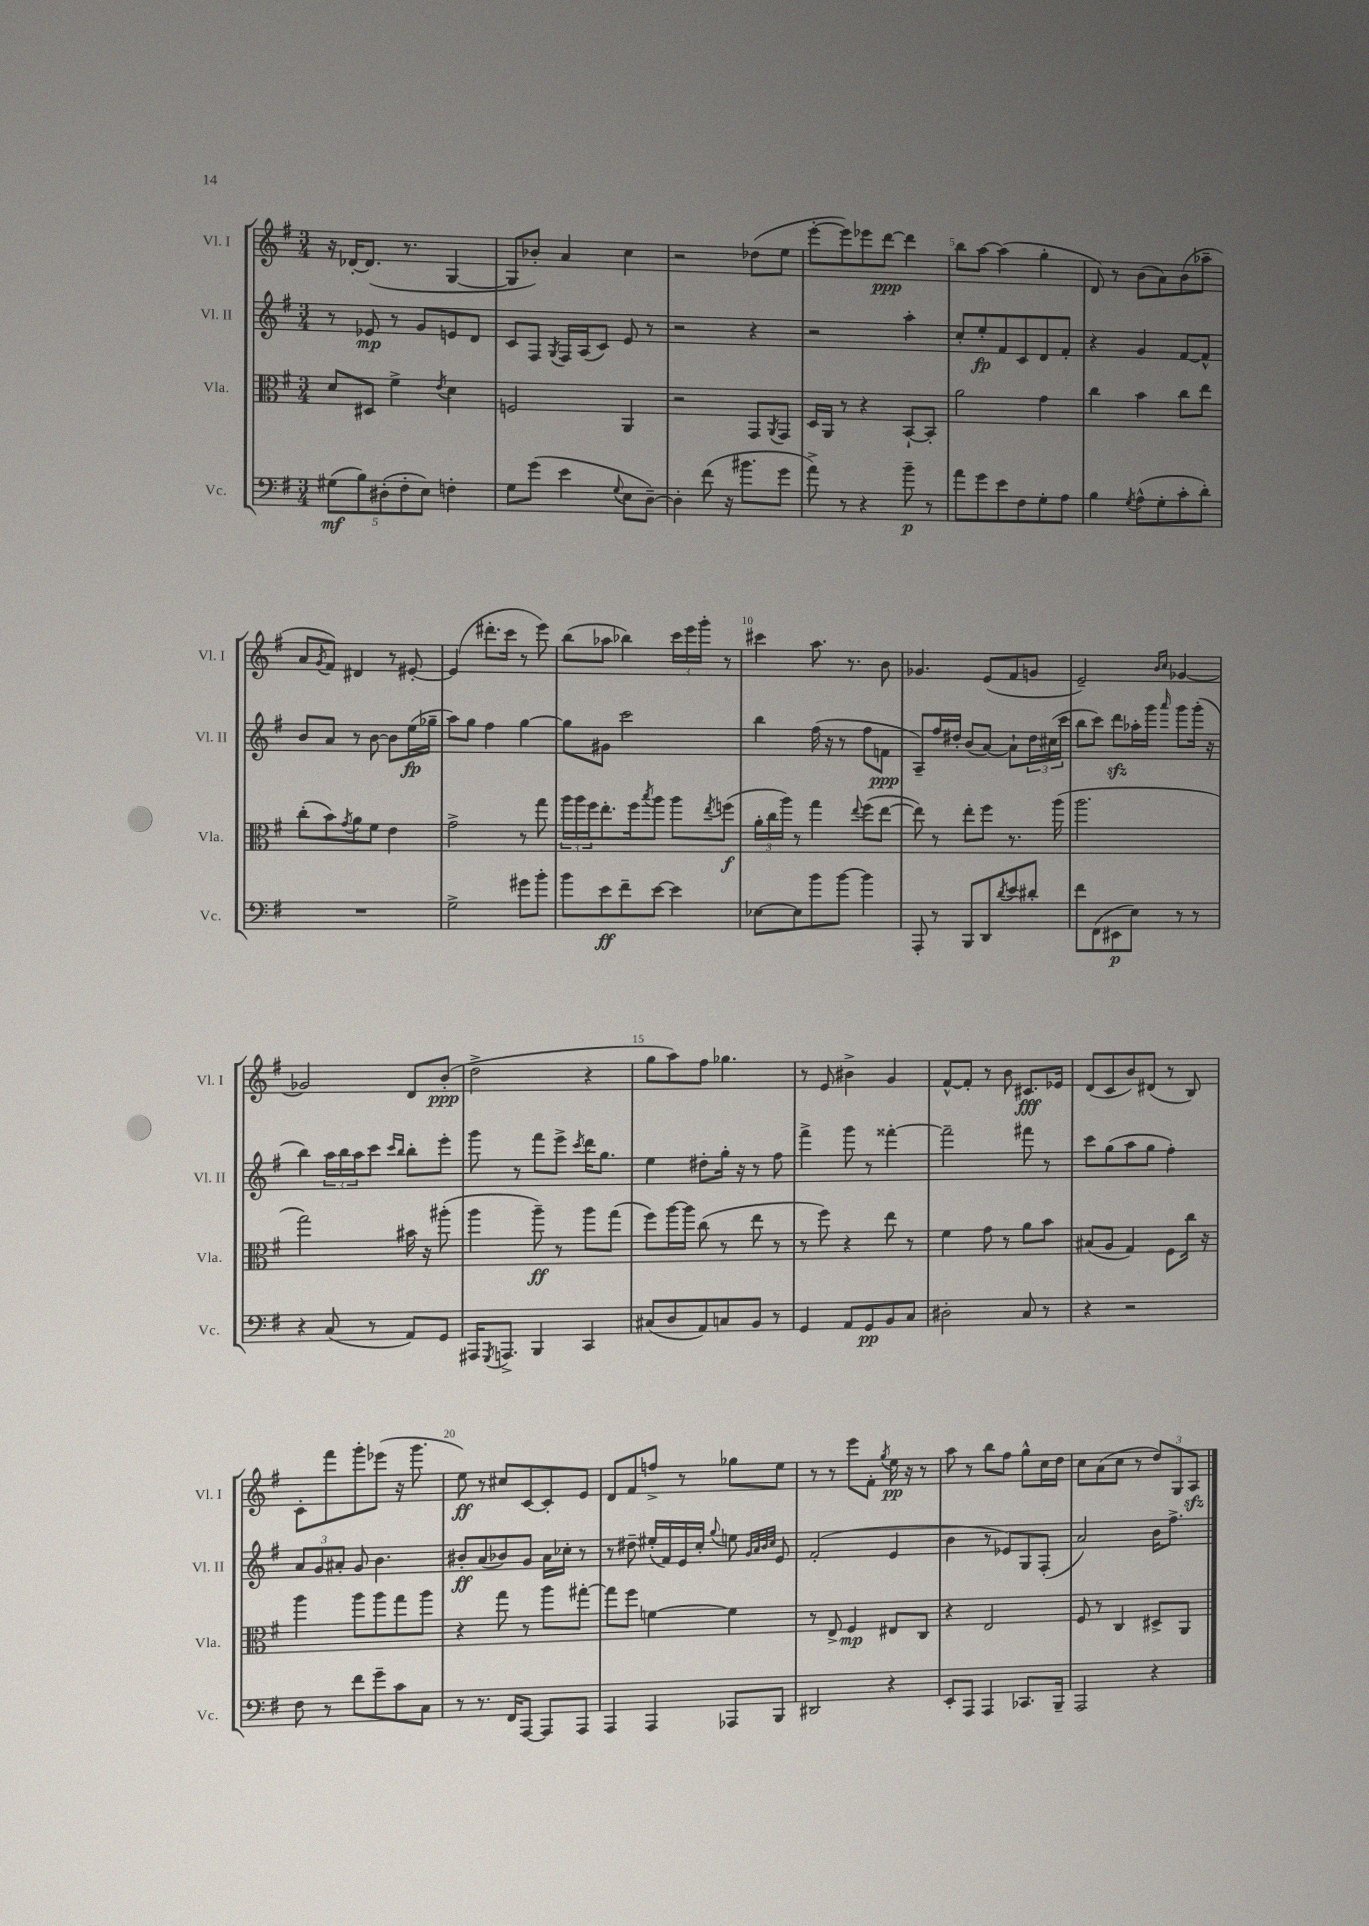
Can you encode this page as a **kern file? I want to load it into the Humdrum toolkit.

**kern	**dynam	**kern	**dynam	**kern	**dynam	**kern	**dynam
*part4	*part4	*part3	*part3	*part2	*part2	*part1	*part1
*staff4	*staff4	*staff3	*staff3	*staff2	*staff2	*staff1	*staff1
*I"Vc.	*	*I"Vla.	*	*I"Vl. II	*	*I"Vl. I	*
*I'Vc.	*	*I'Vla.	*	*I'Vl. II	*	*I'Vl. I	*
*clefF4	*	*clefC3	*	*clefG2	*	*clefG2	*
*k[f#]	*	*k[f#]	*	*k[f#]	*	*k[f#]	*
*M3/4	*	*M3/4	*	*M3/4	*	*M3/4	*
=1	=1	=1	=1	=1	=1	=1	=1
(10G#X\L	mf	8d/L	.	8r	.	16r	.
.	.	.	.	.	.	[16d-X'/KL	.
10B\)	.	.	.	.	.	.	.
.	.	8D#X/J	.	8e-X/	mp	(8.d-/J]	.
(10D#X'\	.	.	.	.	.	.	.
.	.	4f#^\	.	8r	.	.	.
10F#'\	.	.	.	.	.	.	.
.	.	.	.	.	.	8.r	.
.	.	.	.	8g/L	.	.	.
10E\J)	.	.	.	.	.	.	.
.	.	8qe/	.	.	.	.	.
4Fn'\	.	4d\	.	8en/	.	[4G/	.
.	.	.	.	8d/J	.	.	.
=2	=2	=2	=2	=2	=2	=2	=2
8G\L	.	2Fn/	.	8c/L	.	8G/L]	.
(8g\J	.	.	.	8F#/J	.	8b-X'/J)	.
.	.	.	.	8qG/	.	.	.
4e\	.	.	.	16F#/LL	.	4a/	.
.	.	.	.	(16A/J	.	.	.
.	.	.	.	8c/J)	.	.	.
8qqG/	.	.	.	.	.	.	.
8E\L	.	4AA/	.	8e/	.	4cc\	.
[8D~\J)	.	.	.	8r	.	.	.
=3	=3	=3	=3	=3	=3	=3	=3
4D'\]	.	2r	.	2r	.	2r	.
(8f#\	.	.	.	.	.	.	.
16r	.	.	.	.	.	.	.
8.b#X\L	.	.	.	.	.	.	.
.	.	8GG/L	.	4r	.	(8dd-X\L	.
.	.	8qAA/	.	.	.	.	.
8g\J	.	8GG/J	.	.	.	8ee\J	.
=4	=4	=4	=4	=4	=4	=4	=4
8a^\)	.	16D/LL	.	2r	.	[8eee'\L	.
.	.	16AA/JJ	.	.	.	.	.
8r	.	8r	.	.	.	8eee\])	.
4r	.	4r	.	.	.	8eee-X\	.
.	.	.	.	.	.	[8ddd\J	ppp
8b~\	p	[8BB`/L	.	4aa'\	.	4ddd\]	.
8r	.	8BB'/J]	.	.	.	.	.
=5	=5	=5	=5	=5	=5	=5	=5
8a\L	.	2a\	.	8cc'/L	.	8bb\L	.
8g\	.	.	.	8ee'/	fp	[8aa\J	.
8e\	.	.	.	8f#/	.	(4aa\]	.
8F#\	.	.	.	8c/	.	.	.
8G'\	.	4g\	.	8d/	.	4gg'\	.
8A\J	.	.	.	8f#'/J	.	.	.
=6	=6	=6	=6	=6	=6	=6	=6
4B\	.	4cc\	.	4r	.	8d/)	.
.	.	.	.	.	.	8r	.
8qG/	.	.	.	.	.	.	.
(8A^^\L	.	4b\	.	4g/	.	(8b\L	.
8G'\	.	.	.	.	.	8a\)	.
8c'\	.	8cc\L	.	[8f#/L	.	(8b\	.
8d'\J)	.	8ee\J	.	8f#^^/J]	.	8aa-X~\J	.
!!LO:LB:g=z
=7	=7	=7	=7	=7	=7	=7	=7
2.r	.	(8cc'\L	.	8b/L	.	8a/L	.
.	.	.	.	.	.	8qg/	.
.	.	8b\)	.	8a/J	.	8f#/J)	.
.	.	8qg/	.	.	.	.	.
.	.	8a\	.	8r	.	4d#X/	.
.	.	8f#\J	.	[8b\	.	.	.
.	.	4e\	.	8b\L]	.	8r	.
.	.	.	.	(16ee\L	fp	[8e#X'/	.
.	.	.	.	16gg-X~\JJ	.	.	.
=8	=8	=8	=8	=8	=8	=8	=8
2G^\	.	2g^\	.	8aa\L)	.	(4e#/]	.
.	.	.	.	8gg\J	.	.	.
.	.	.	.	4ff#\	.	8.ddd#X'\L	.
.	.	.	.	.	.	16ccc\Jk	.
8g#X\L	.	8r	.	[4gg\	.	8r	.
8b'\J	.	8gg\	.	.	.	8eee\)	.
=9	=9	=9	=9	=9	=9	=9	=9
8b\L	.	24aa\LL	.	8gg\L]	.	(8bb\L	.
.	.	24aa\	.	.	.	.	.
.	.	24ff#\J	.	.	.	.	.
8e\	ff	8.ee'\	.	8g#X\J	.	8aa-X\J	.
8f#~\	.	.	.	2ccc\	.	4bb-X\)	.
.	.	16ff#\k	.	.	.	.	.
.	.	8qbb/	.	.	.	.	.
[8e\J	.	8aa\J	.	.	.	.	.
4e\]	.	8aa\L	.	.	.	24ccc\LL	.
.	.	.	.	.	.	24eee\	.
.	.	.	.	.	.	24ggg'\JJ	.
.	.	8qee/	.	.	.	.	.
.	.	(8ffn\J	f	.	.	8r	.
=10	=10	=10	=10	=10	=10	=10	=10
[8E-X\L	.	24a'\LL	.	4bb\	.	4ccc#X\	.
.	.	24cc\	.	.	.	.	.
.	.	24aa\JJ)	.	.	.	.	.
8E-\]	.	8r	.	.	.	.	.
8b\	.	4gg\	.	(16ff#\	.	8.aa\	.
.	.	.	.	16r	.	.	.
[8b\J	.	.	.	8r	.	.	.
.	.	.	.	.	.	8.r	.
.	.	8qqee/	.	.	.	.	.
4b\]	.	(8ff#\L	.	8ff#\L	.	.	.
.	.	[8ee\J	.	8fn\J	ppp	8b\	.
=11	=11	=11	=11	=11	=11	=11	=11
8AAA'/	.	8ee\])	.	8A~/L)	.	4.g-X/	.
8r	.	8r	.	16ff#/L	.	.	.
.	.	.	.	16dd#X'/JJ	.	.	.
8BBB/L	.	8ee'\L	.	(8b/L	.	.	.
8DD/	.	8ff#\J	.	[8a/J)	.	(8e/L	.
8qd/	.	.	.	.	.	.	.
8e/	.	8.r	.	8a`\L]	.	8f#/	.
8d#X'/J	.	.	.	24dd#\L	.	8gn/J	.
.	.	.	.	(24cc#X\	.	.	.
.	.	(16aa\	.	.	.	.	.
.	.	.	.	24ccc\JJ	.	.	.
=12	=12	=12	=12	=12	=12	=12	=12
8f#\L	.	2.aa\	.	8bb\L	.	2e~/)	.
(8FF#\	.	.	.	8ccc\J)	.	.	.
8EE#X\	p	.	.	8dddzz\L	.	.	.
8E\J)	.	.	.	16aa-X'\L	.	.	.
.	.	.	.	16ggg\JJ	.	.	.
.	.	.	.	.	.	16qqb/LL	.
.	.	.	.	16qqaaa/	.	16qqcc/JJ	.
8r	.	.	.	8ggg\L	.	[4g-X/	.
8r	.	.	.	(16ggg'\Jk	.	.	.
.	.	.	.	16r	.	.	.
!!LO:LB:g=z
=13	=13	=13	=13	=13	=13	=13	=13
4r	.	2gg\)	.	4bb\)	.	2g-X/]	.
(8C/	.	.	.	24aa\LL	.	.	.
.	.	.	.	24bb\	.	.	.
.	.	.	.	24aa\J	.	.	.
8r	.	.	.	8ccc\J	.	.	.
.	.	.	.	16qqccc/LL	.	.	.
.	.	.	.	16qqbb/JJ	.	.	.
8AA/L)	.	16b#X\	.	8bb'\L	.	8d/L	.
.	.	16r	.	.	.	.	.
8GG/J	.	(8aa#X'\	.	8eee'\J	.	(8b'/J	ppp
=14	=14	=14	=14	=14	=14	=14	=14
16AAA#X/KL	.	4aa\	.	8ggg\	.	2dd^\	.
8qGGG/	.	.	.	.	.	.	.
8.AAAn^/J	.	.	.	.	.	.	.
.	.	.	.	8r	.	.	.
4BBB/	.	8aa~\)	ff	8fff#\L	.	.	.
.	.	8r	.	8eee^\J	.	.	.
.	.	.	.	8qccc/	.	.	.
4CC/	.	8aa\L	.	16ddd\KL	.	4r	.
.	.	.	.	8.gg\J	.	.	.
.	.	(8gg\J	.	.	.	.	.
=15	=15	=15	=15	=15	=15	=15	=15
(8C#X/L	.	8ff#\L)	.	4ee\	.	8gg\L	.
8D/	.	[16aa\L	.	.	.	8aa\)	.
.	.	16aa\JJ]	.	.	.	.	.
8AA/)	.	(8cc\	.	8dd#X'\L	.	8ff#\J	.
8Cn/	.	8r	.	16gg'\Jk	.	4.gg-X\	.
.	.	.	.	16r	.	.	.
8BB/J	.	8ee\	.	8r	.	.	.
8r	.	8r	.	8ff#\	.	.	.
=16	=16	=16	=16	=16	=16	=16	=16
4GG/	.	8r	.	4fff#^\	.	8r	.
.	.	8ff#\)	.	.	.	8e/	.
8AA/L	.	4r	.	8ggg\	.	4b#X^\	.
8GG/	pp	.	.	8r	.	.	.
8BB/	.	8ee\	.	[4fff##X'\	.	4g/	.
8C/J	.	8r	.	.	.	.	.
=17	=17	=17	=17	=17	=17	=17	=17
2D#X'\	.	4f#\	.	2fff##~\]	.	[8f#^^/L	.
.	.	.	.	.	.	8f#'/J]	.
.	.	8g\	.	.	.	8r	.
.	.	8r	.	.	.	8b\	.
8C/	.	8a\L	.	8fff#X\	.	8.c#X/L	fff
8r	.	8b\J	.	8r	.	.	.
.	.	.	.	.	.	16e-X/Jk	.
=18	=18	=18	=18	=18	=18	=18	=18
4r	.	(8B#X/L	.	8ccc\L	.	(8d/L	.
.	.	8A/J	.	(8gg\	.	8c/	.
2r	.	4G/)	.	8aa\	.	8b/)	.
.	.	.	.	8gg\J	.	(8d#X/J	.
.	.	8F#\L	.	4ff#'\)	.	8r	.
.	.	16cc\Jk	.	.	.	8B/)	.
.	.	16r	.	.	.	.	.
!!LO:LB:g=z
=19	=19	=19	=19	=19	=19	=19	=19
8F#\	.	4aa\	.	12a/L	.	8c'\L	.
.	.	.	.	12g/	.	.	.
8r	.	.	.	.	.	8fff#\	.
.	.	.	.	12a#X'/J	.	.	.
8f#\L	.	8aa\L	.	8g/	.	8ggg'\	.
8g~\	.	8aa\	.	4.b\	.	(8eee-X\J	.
8c\	.	8gg\	.	.	.	16r	.
.	.	.	.	.	.	8.ggg\	.
8C\J	.	8aa\J	.	.	.	.	.
=20	=20	=20	=20	=20	=20	=20	=20
8r	.	4r	.	8b#X'/L	ff	8ee\)	ff
8.r	.	.	.	(8a/	.	8r	.
.	.	8gg\	.	8b-X/)	.	8cc#X/L	.
16FF#/KL	.	.	.	.	.	.	.
[8AAA/J	.	8r	.	8g/J	.	[8c/	.
8AAA/L]	.	8aa\L	.	16a\LL	.	8c'/]	.
.	.	.	.	16cc-X'\JJ	.	.	.
8AAA/J	.	[8gg#X'\J	.	8r	.	8e/J	.
=21	=21	=21	=21	=21	=21	=21	=21
4AAA/	.	8gg#\L]	.	8r	.	8d/L	.
.	.	8ff#\J	.	8dd#X~\	.	8f#/	.
4AAA/	.	[4fn\	.	(16ee#X'/LL	.	8ffn^/J	.
.	.	.	.	16f#/)	.	.	.
.	.	.	.	16e/	.	8r	.
.	.	.	.	16cc'/JJ	.	.	.
.	.	.	.	8qqgg/	.	.	.
8AAA-X/L	.	4f\]	.	8een\	.	8gg-X\L	.
.	.	.	.	32qqg/LLL	.	.	.
.	.	.	.	32qqa/	.	.	.
.	.	.	.	32qqb/	.	.	.
.	.	.	.	32qqcc/JJJ	.	.	.
8BBB/J	.	.	.	8e/	.	8ee\J	.
=22	=22	=22	=22	=22	=22	=22	=22
2DD#X/	.	8r	.	(2f#'/	.	8r	.
.	.	8E^/	.	.	.	8r	.
.	.	4F#/	mp	.	.	8eee\L	.
.	.	.	.	.	.	8f#'\J	.
.	.	.	.	.	.	8qgg/	.
4r	.	8E#X/L	.	4e/	.	16ee\	pp
.	.	.	.	.	.	16r	.
.	.	8C/J	.	.	.	8r	.
=23	=23	=23	=23	=23	=23	=23	=23
8EE'/L	.	4r	.	4b\	.	8aa\	.
8AAA/J	.	.	.	.	.	8r	.
4AAA/	.	2E/	.	8r	.	8bb\L	.
.	.	.	.	8e-X/L)	.	8ff#\J	.
8.CC-X/L	.	.	.	8G/	.	8gg^^\L	.
.	.	.	.	(8F#'/J	.	16cc\L	.
16BBB~/Jk	.	.	.	.	.	16dd\JJ	.
=24	=24	=24	=24	=24	=24	=24	=24
2AAA/	.	8F#/	.	2a/)	.	8cc\L	.
.	.	8r	.	.	.	(8a\	.
.	.	4C/	.	.	.	8cc\J	.
.	.	.	.	.	.	8r	.
4r	.	8D#X^/L	.	16b\KL	.	12dd/L)	.
.	.	.	.	8.ff#^\J	.	.	.
.	.	.	.	.	.	12G/	.
.	.	8AA/J	.	.	.	.	.
.	.	.	.	.	.	12Azz/J	.
==	==	==	==	==	==	==	==
*-	*-	*-	*-	*-	*-	*-	*-
